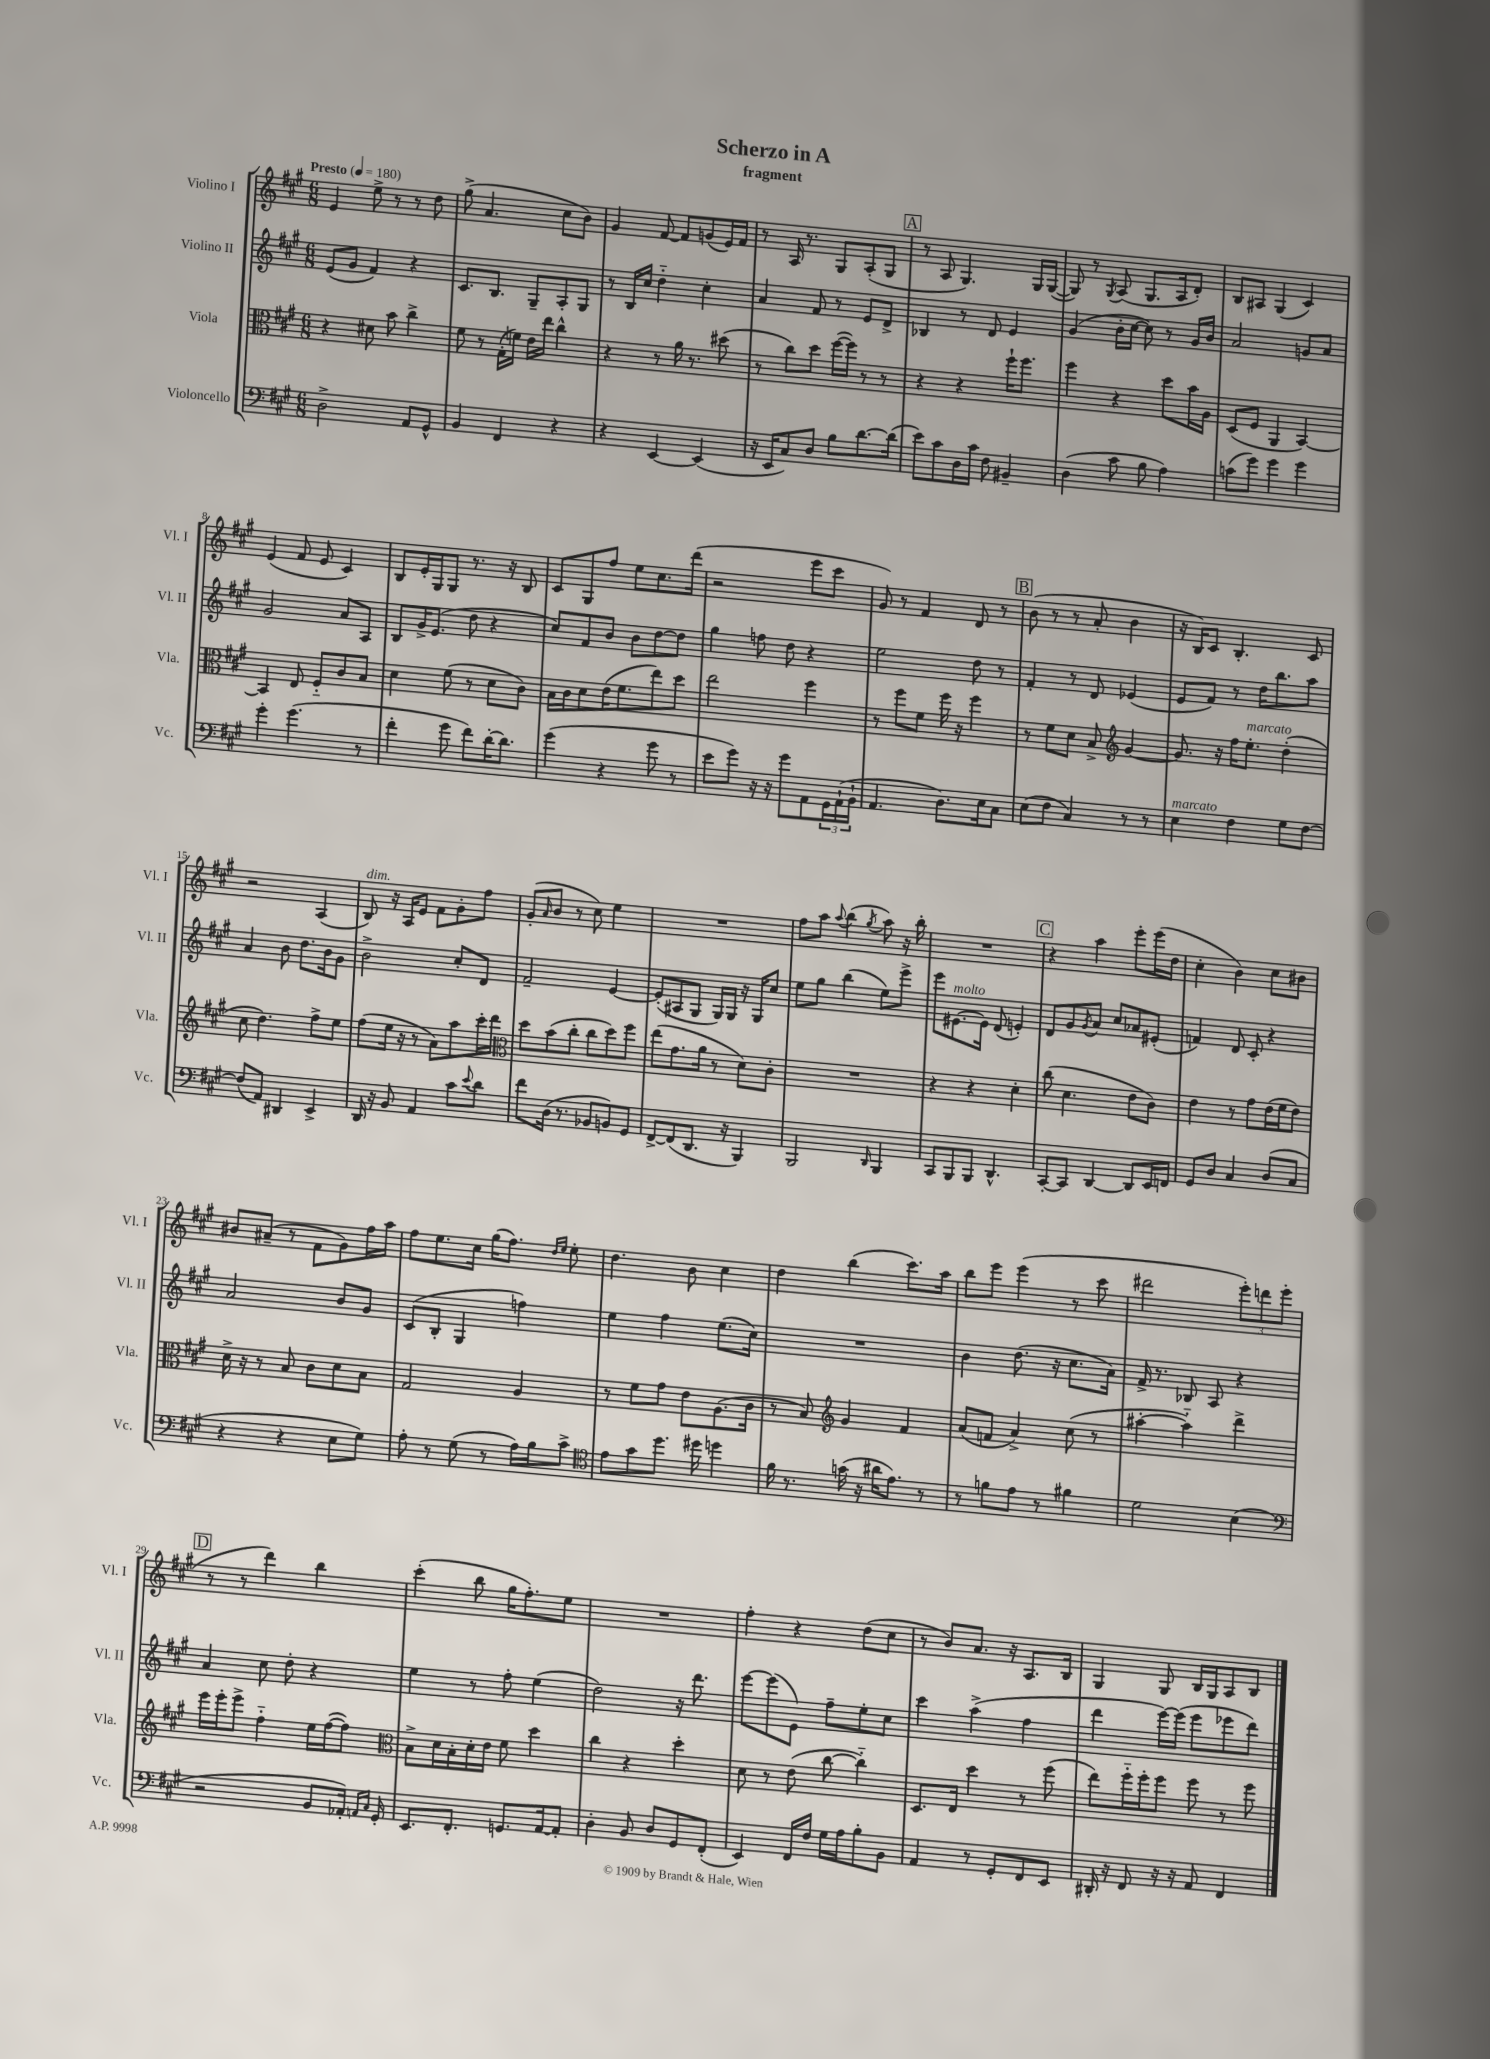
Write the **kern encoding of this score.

**kern	**kern	**kern	**kern
*staff4	*staff3	*staff2	*staff1
*clefF4	*clefC3	*clefG2	*clefG2
*k[f#c#g#]	*k[f#c#g#]	*k[f#c#g#]	*k[f#c#g#]
*M6/8	*M6/8	*M6/8	*M6/8
*MM180	*MM180	*MM180	*MM180
2D^\	4r	(8e/L	4e/
.	.	8g#/J	.
.	8d#\	4f#/)	8ee^\
.	8b\	.	8r
8AA/L	4cc#^\	4r	8r
8GG#^^/J	.	.	8dd\
=	=	=	=
4BB/	8f#\	8.c#/L	(8gg#^\
.	8r	.	4.a/
.	.	8.B/J	.
4FF#/	(16G#'\LL	.	.
.	16f\JJ)	.	.
.	16e\LL	8G#~/L	.
.	16ee\JJ	.	.
4r	4cc#^^\	8A'/	8cc#\L
.	.	8G#/J	8b\J)
=	=	=	=
4r	4r	8r	4g#/
.	.	16B/LL	.
.	.	16cc#/JJ	.
[4EE/	8r	4dd'~\	[8f#/
.	16a\	.	8f#/]L
.	8.r	.	.
(4EE/]	.	4cc#'\	(8g/
.	(8dd#\	.	16e/L)
.	.	.	16f#/JJ
=	=	=	=
16r	8r	4a/	8r
16EE/LK	.	.	.
8C#/)	8cc#\L)	.	16A/
.	.	.	8.r
8D/J	8dd\J	8f#/	.
8B\L	([16ff#\LL	8r	8G#/L
.	16ff#\]JJ)	.	.
[8.d\	8r	8e/L	(8A'/
.	8r	8d^/J	8G#/J
(16d\]Jk	.	.	.
=	=	=	=
8e\L)	4r	4B-/	8r
8c#\	.	.	8A/
16D\L	4r	8r	4.G#/)
16c#\JJ	.	.	.
8F#\	.	8d/	.
4BB#~/	16ff#`\LK	4e/	.
.	8.ff#\J	.	.
.	.	.	16G#/LL
.	.	.	([16G#/JJ
=	=	=	=
(4D\	4ff#\	(4g#/	8G#/])
.	.	.	8r
.	.	.	8qG#/
8c#\	4r	16b'\LL	(8A/
.	.	[16cc#\JJ	.
8B\	.	8cc#\])	8.G#/L
4A\)	8dd\L	8r	.
.	.	.	16A/k
.	16b\L	16g#/LL	8d'/J)
.	16A\JJ	16b/JJ	.
=	=	=	=
(8c\L	(8D/L	2a/	8B/L
8g#\J)	8F#/J	.	8A#/J
4g#\	4AA/	.	(4G#/
4g#\	[4BB/)	8g/L	4c#/)
.	.	8a/J	.
=	=	=	=
4g#'\	4BB/]	2g#/	(4e/
(4.g#\	8E/	.	8f#/
.	8F#'~/L	.	8e/
.	8c#/	8a/L	4c#/)
8r	8B/J	8A/J	.
=	=	=	=
4f#'\	4d\	8B/L	8B/L
.	.	16g#^/K	16e'/L
.	.	(8.e/J	16G#/J
8g#\	(8f#\	.	8G#/J
8f#\L)	8r	8dd\	8.r
[16d'\K	8d\L	4r	.
8.d\]J	.	.	16r
.	8c#\J)	.	8B/
=	=	=	=
(4g#\	16B\LL	8cc#/L)	8c#/L
.	16c#\J	.	.
.	8d\	8f#/	8G#/
4r	(16e\K	8b/J	8ff#/J
.	8.f#\	.	.
.	.	8b\L	8ee\L
8g#\	8ee\)	[8dd\	8.cc#\
8r	8dd\J	8dd\]J	.
.	.	.	(16ddd\Jk
=	=	=	=
8e\L	2ee\	4gg#\	2r
8g#\J)	.	.	.
16r	.	8ff\	.
16r	.	.	.
8g#\L	.	8dd\	.
8AA\	4ff#\	4r	8eee\L
24GG#\L	.	.	8ccc#\J
(24AA`\	.	.	.
24BB`\JJ	.	.	.
=	=	=	=
4.AA/	8r	2ee\	8g#/)
.	8ff#\L	.	8r
.	8f#\J	.	4f#/
8.D\L)	16ff#\	.	.
.	16r	.	.
.	4ff#\	8dd\	8d/
16E\k	.	.	.
8C#\J	.	8r	8r
=	=	=	=
(8E\L	8r	4f#'/	(8b\
8F#\J	8f#\L	.	8r
4C#/)	8d\J	8r	8r
.	8B^/	8d/	8a'/
*	*clefG2	*	*
8r	[4g#/	(4e-/	4b\
8r	.	.	.
=	=	=	=
4E\	8.g#/]	8e/L	16r
.	.	.	16B/LK)
.	.	8f#/J)	8c#/J
.	16r	.	.
4F#\	16ff#\LK	8r	4.B'/
.	8.ee'\J	.	.
.	.	16dd\LK	.
.	.	8.bb\	.
8G#\L	(4dd'\	.	.
[8F#\J	.	8aa\J	8c#/
=	=	=	=
(8F#/]L	8cc#\	4a/	2r
8AA/J)	4.dd\)	.	.
4DD#/	.	8b\	.
.	.	8.dd\L	.
4EE^/	8ff#^\L	.	(4A/
.	.	16b\k	.
.	8ee\J	8g#\J	.
=	=	=	=
16DD/	(8ff#\L	2b^\	8B/)
16r	.	.	.
8BB/	16ee\Jk	.	16r
.	16r	.	16A/LK
4AA/	8r	.	8e/J
.	8a\L)	.	8f#\L
8c#\L	8aa\	8cc#'/L	8g#'\
8qqe/	.	.	.
8d\J	16ccc#'\L	8d/J	8ff#\J
.	16ddd\JJ	.	.
=	=	=	=
*	*clefC3	*	*
8f#\L	8dd\L	2f#~/	(8g#'/L
.	.	.	16qqa/
(16D\Jk	(8b\	.	8b/J
8.r	.	.	.
.	8cc#'\J	.	8r
8BB-/L	8cc#\L	.	8cc#\)
8BB/)	8dd\)	[4e/	4ee\
8GG#/J	8ff#\J	.	.
=	=	=	=
[8FF#^/L	(8ee\L	(8e'/]L	2.r
(8FF#/]	8.g#\	8A#/	.
8.DD/J	.	8G#/J	.
.	16a\Jk	.	.
.	8r	16G#/LL)	.
16r	.	16G#/JJ	.
4BBB/)	8d\L)	16r	.
.	.	16G#/LK	.
.	8c#'\J	8cc#/J	.
=	=	=	=
2BBB/	2.r	8ee\L	8ff#\L
.	.	8gg#\J	8aa\J
.	.	.	8qqaa/
.	.	(4bb\	(4bb\
16qqDD/	.	.	8qgg#/
4BBB/	.	8ee\L)	8aa\)
.	.	8eee^\J	16r
.	.	.	16bb'\
=	=	=	=
8CC#/L	4r	8eee\L	2.r
8BBB/	.	[8.e#\	.
8BBB/J	4r	.	.
.	.	16e#\]Jk	.
4.DD^^/	.	(8d/	.
.	4d'\	4e'/)	.
=	=	=	=
[8CC#'/L	(8cc#\	8d/L	4r
8CC#/]J	4.d\	8g#/	.
.	.	8qg#/	.
[4DD/	.	8a/J	4aa\
.	.	8cc#/L	.
8DD/]L	8e\L	8a-/	8eee'\L
16EE/L	8c#\J)	(8e#'/J	(16eee\L
16FF/JJ	.	.	16dd\JJ
=	=	=	=
8GG#/L	4e\	4f/)	4cc#'\
8D/J	.	.	.
4C#/	8r	8d/	4b\)
.	8g#\L	8c#'/	.
(8D/L	(16e\L	4r	8cc#\L
.	16f#\J	.	.
8C#/J	8e\J)	.	8b#\J
=	=	=	=
4r	16d^\	2a/	8b#/L
.	16r	.	.
.	8r	.	(8a#~/J
4r	8B/	.	8r
.	8c#\L	.	8f#\L
8E\L	8d\	8b/L	8g#\)
8G#\J)	8B\J	8g#/J	16ff#\L
.	.	.	16aa\JJ
=	=	=	=
8A'\	2G#/	(8c#/L	8ff#\L
8r	.	8B'/J	8.ee\
(8G#\	.	4G#/	.
.	.	.	16cc#\Jk
8r	.	.	(16gg#\LK
.	.	.	8.ff#\J)
16A\LL)	4A/	4ff\)	.
16B\J	.	.	.
.	.	.	16qqdd/LL
.	.	.	16qqee/JJ
8c#^\J	.	.	8ee'\
=	=	=	=
*clefC4	*	*	*
8e\L	8r	4ee\	4.dd\
8g#\	8f#\L	.	.
8.dd\J	8g#\J	4ff#\	.
.	8e\L	.	8b\
16dd#\	.	.	.
4dd\	(8.A\	(8.ee\L	4cc#\
.	16c#\Jk	16cc#\Jk)	.
=	=	=	=
16f#\	8r	2.r	4dd\
8.r	.	.	.
.	8B/)	.	.
*	*clefG2	*	*
(16g\	4g#/	.	(4bb\
16r	.	.	.
16a#\LK	.	.	.
8.e\J)	.	.	.
.	4f#/	.	8.ccc#\L)
8r	.	.	.
.	.	.	16aa\Jk
=	=	=	=
8r	(8a/L	4b\	8bb\L
8f\L	8f/J	.	8eee\J
8e\J	4a^/)	(8.dd\	(4eee\
8r	.	.	.
.	.	16r	.
4f#\	(8cc#\	8.cc#\L	8r
.	8r	.	8ccc#\
.	.	16a\Jk)	.
=	=	=	=
2d\	[4aa#'\	16f#^/	2ddd#\
.	.	8.r	.
.	4aa#'~\])	8B-/	.
.	.	8A/	.
(4B\	4ddd^\	4r	12eee'\L)
.	.	.	12ddd\
.	.	.	(12eee\J
=	=	=	=
*clefF4	*	*	*
2r	16eee\LL	4a/	8r
.	16eee'\J	.	.
.	8eee^\J	.	8r
.	4ff#'~\	8cc#\	4ddd\)
.	.	8dd'\	.
8BB/L	16ee\LL	4r	4bb\
.	([16ff#\J	.	.
16AA-'/Jk)	8ff#\]J)	.	.
16qqAA/LL	.	.	.
16qqC#/JJ	.	.	.
16GG#'/	.	.	.
=	=	=	=
*	*clefC3	*	*
8.EE/L	8B^\L	4ee\	(4ccc#'\
.	16d\L	.	.
8.FF#'/J	16B'\	.	.
.	16d'\	8r	8bb\
.	16e\JJ	.	.
8.GG/L	8f#\	8ff#'\	16gg#\LK
.	.	.	8.ff#'\)
.	4dd\	(4ee\	.
[16AA/k	.	.	.
8AA'/]J	.	.	8ee\J
=	=	=	=
4D'\	4cc#\	2dd\)	2.r
8BB/	4r	.	.
8D/L	.	.	.
8GG#/	4dd'\	16r	.
.	.	8.ddd\	.
(8FF#'/J	.	.	.
=	=	=	=
4EE/)	8d\	[8eee\L	4ff#'\
.	8r	(8eee\]	.
16FF#/LL	(8e\	8e\J)	4r
16F#/JJ	.	.	.
16G#\LL	[8cc#\	8ff#~\L	.
16A\J	.	.	.
8B'\	4cc#'~\])	8ee'\	(8dd\L
8BB\J	.	8cc#\J	8cc#\J
=	=	=	=
4AA/	8.D/L	4ccc#\	8r
.	.	.	8b/L)
.	16E/Jk	.	.
8r	4dd\	(4aa^\	8.a/J
8GG#'/L	.	.	.
.	.	.	16r
8FF#/	8r	4ff#\	8.A/L
8EE/J	(8ff#\	.	.
.	.	.	16B/Jk
=	=	=	=
16DD#'/	8ee\L)	4ddd\	4G#/
16r	.	.	.
8FF#/	16ff#'~\L	.	.
.	16ff#'\J	.	.
16r	8ff#\J	[16eee\LL)	8G#/
16r	.	(16eee\]JJ	.
8AA/	8ff#\	8eee\L	16B/LL
.	.	.	16G#/J
4FF#/	8r	8eee-\	8A/
.	8ff#\	8ddd\J)	8B/J
==	==	==	==
*-	*-	*-	*-
